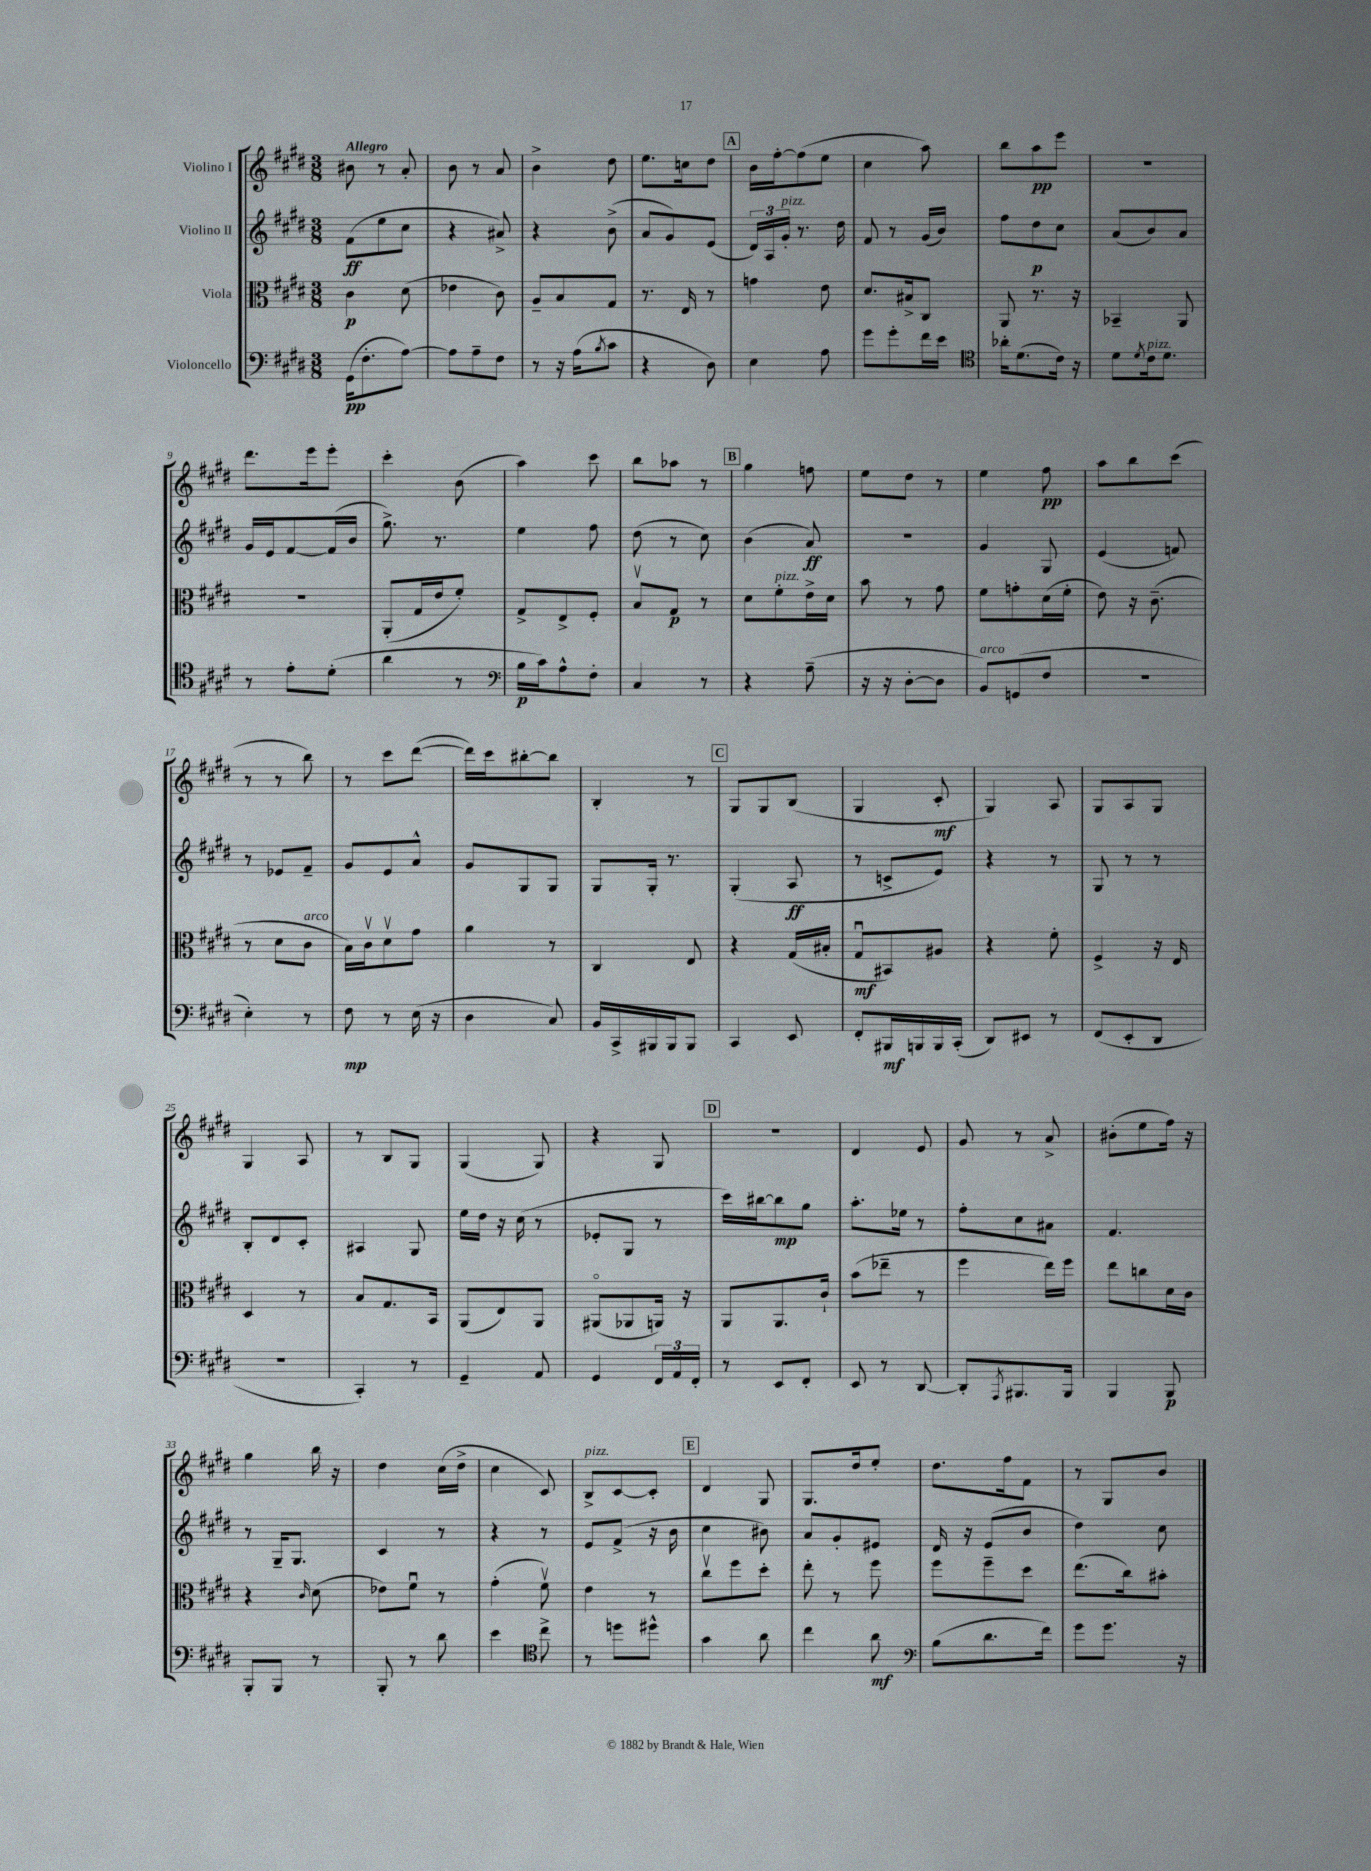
<<
\new StaffGroup <<
\new Staff = "s0" \with { instrumentName = "Violino I" } {
    \clef treble \key e \major \numericTimeSignature \time 3/8 \tempo "Allegro"
    bis'8 r8 a'8-. |
    b'8 r8 a'8 |
    b'4-> dis''8 |
    e''8. c''16 dis''8 |
    \mark \markup { \box "A" } b'16 fis''16~-. fis''8( e''8 |
    cis''4 a''8) |
    b''8 a''8\pp e'''8 |
    R4. |
    dis'''8. e'''16 e'''8-. |
    cis'''4-. b'8( |
    a''4) cis'''8 |
    b''8 aes''8 r8 |
    \mark \markup { \box "B" } gis''4 f''8 |
    e''8 dis''8 r8 |
    e''4 fis''8\pp |
    a''8 b''8 cis'''8( |
    r8 r8 b''8) |
    r8 cis'''8 dis'''8~( |
    dis'''16) cis'''16 bis''8~-. bis''8 |
    b4-. r8 |
    \mark \markup { \box "C" } gis8 gis8 b8( |
    gis4 cis'8-.\mf |
    gis4) a8 |
    gis8 a8 gis8 |
    gis4 a8 |
    r8 b8 gis8 |
    gis4( gis8) |
    r4 gis8 |
    \mark \markup { \box "D" } R4. |
    dis'4 e'8 |
    gis'8 r8 a'8-> |
    bis'8-.( e''8 fis''16) r16 |
    gis''4 b''16 r16 |
    dis''4 cis''16( dis''16-> |
    cis''4 cis'8) |
    b8->^\markup { \italic "pizz." } cis'8~ cis'8-. |
    \mark \markup { \box "E" } dis'4 gis8 |
    gis8. dis''16 e''8-. |
    dis''8. fis''16 fis'8 |
    r8 gis8 b'8 \bar "|." |
}
\new Staff = "s1" \with { instrumentName = "Violino II" } {
    \clef treble \key e \major \numericTimeSignature \time 3/8
    fis'8\ff( e''8 cis''8 |
    r4 ais'8->) |
    r4 b'8->( |
    a'8 gis'8) e'8( |
    \mark \markup { \box "A" } \tuplet 3/2 { dis'16) a16 gis'16-.^\markup { \italic "pizz." } } r8. dis''16 |
    fis'8 r8 gis'16( b'16) |
    fis''8 dis''8\p cis''8 |
    a'8( b'8) a'8 |
    gis'16 e'16 fis'8~ fis'16( b'16 |
    gis''8.->) r8. |
    e''4 fis''8 |
    dis''8( r8 cis''8) |
    \mark \markup { \box "B" } b'4( a'8\ff) |
    R4. |
    gis'4 gis8 |
    e'4( f'8) |
    r8 ees'8 fis'8-- |
    gis'8 e'8 a'8-^ |
    gis'8 gis8 gis8 |
    gis8 gis16-. r8. |
    \mark \markup { \box "C" } gis4-.( a8\ff |
    r8 c'8-> e'8) |
    r4 r8 |
    gis8 r8 r8 |
    b8-. dis'8 cis'8-. |
    ais4 gis8 |
    e''16 dis''16 r16 cis''16( r8 |
    ees'8-. gis8 r8 |
    \mark \markup { \box "D" } cis'''16) bis''16~ bis''8\mp gis''8 |
    a''8.-. ees''16 r8 |
    fis''8-. cis''8 ais'8 |
    fis'4. |
    r8 gis16-- gis8. |
    cis'4 r8 |
    r4 r8 |
    e'8 fis'8->( r16 b'16 |
    \mark \markup { \box "E" } cis''4 bis'8) |
    a'8 gis'8-. eis'8 |
    dis'16 r16 e'8( b'8 |
    dis''4) cis''8 \bar "|." |
}
\new Staff = "s2" \with { instrumentName = "Viola" } {
    \clef alto \key e \major \numericTimeSignature \time 3/8
    cis'4\p dis'8( |
    ees'4 cis'8) |
    a8-- b8 gis8 |
    r8. e16 r8 |
    \mark \markup { \box "A" } g'4 e'8 |
    dis'8. bis16-> cis8 |
    a,8 r8. r16 |
    bes,4-- a,8 |
    R4. |
    a,8-.( gis16 e'16 fis'8-.) |
    gis8-> e8-> fis8-. |
    b8\upbow gis8\p r8 |
    \mark \markup { \box "B" } dis'8 fis'8-.^\markup { \italic "pizz." } e'16-> dis'16 |
    b'8 r8 gis'8 |
    fis'8 g'8-. dis'16( fis'16-. |
    e'8) r16 cis'8.--( |
    r8 dis'8 cis'8^\markup { \italic "arco" } |
    b16) cis'16\upbow dis'8\upbow gis'8 |
    a'4 r8 |
    cis4 e8 |
    \mark \markup { \box "C" } r4 gis16( bis16-. |
    gis8\downbow\mf bis,8) ais8 |
    r4 fis'8-. |
    fis4-> r16 e16 |
    dis4 r8 |
    b8 gis8. b,16 |
    a,8( e8) a,8 |
    ais,8\flageolet( aes,8 a,16) r16 |
    \mark \markup { \box "D" } a,8 a,8. cis'16-! |
    b'8( ees''8-- r8 |
    fis''4 e''16) fis''16 |
    e''8 c''8 dis'16 cis'16 |
    r4 \grace { cis'16 } dis'8( |
    ees'8) fis'8\downbow r8 |
    gis'4-.( fis'8\upbow) |
    e'4 r8 |
    \mark \markup { \box "E" } cis''8\upbow fis''8 dis''8-. |
    e''8-. r8 fis''8 |
    fis''8 fis''8-- dis''8 |
    e''8.( cis''16) bis'8-. \bar "|." |
}
\new Staff = "s3" \with { instrumentName = "Violoncello" } {
    \clef bass \key e \major \numericTimeSignature \time 3/8
    gis,16\pp( fis8.-. a8~) |
    a8 a8-- fis8 |
    r8 r16 a16( \acciaccatura { b8 } cis'8 |
    r4 dis8) |
    \mark \markup { \box "A" } e4 a8 |
    gis'8 gis'8-. fis'16 e'16 |
    \clef tenor aes'16-. dis'8.( cis'16) r16 |
    dis'8 \acciaccatura { dis'8 } cis'16^\markup { \italic "pizz." } dis'8. |
    r8 e'8-. dis'8-.( |
    a'4 r8 |
    \clef bass b16\p cis'16) a8-^ fis8-. |
    cis4 r8 |
    \mark \markup { \box "B" } r4 a8--( |
    r16 r16 dis8~-. dis8 |
    b,8^\markup { \italic "arco" }) g,8( fis8 |
    R4. |
    e4-.) r8 |
    fis8\mp r8 e16( r16 |
    dis4 cis8) |
    b,16 cis,16-> bis,,16 bis,,16 bis,,8 |
    \mark \markup { \box "C" } cis,4 e,8 |
    fis,8-. bis,,16\mf b,,16 b,,16 cis,16-.( |
    dis,8) eis,8 r8 |
    fis,8( e,8-. dis,8 |
    R4. |
    cis,4-.) r8 |
    gis,4-- a,8 |
    gis,4 \tuplet 3/2 { fis,16 a,16 fis,16-. } |
    \mark \markup { \box "D" } r8 e,8 fis,8-. |
    e,8 r8 dis,8~ |
    dis,8-. \acciaccatura { a,,8 } bis,,8. bis,,16 |
    b,,4 b,,8\p |
    b,,8-. b,,8 r8 |
    b,,8-. r8 dis'8 |
    e'4 \clef tenor cis''8-> |
    r8 d''8 dis''8-^ |
    \mark \markup { \box "E" } gis'4 a'8 |
    cis''4 a'8\mf |
    \clef bass b8( dis'8. fis'16) |
    gis'8 gis'8. r16 \bar "|." |
}
>>
>>
